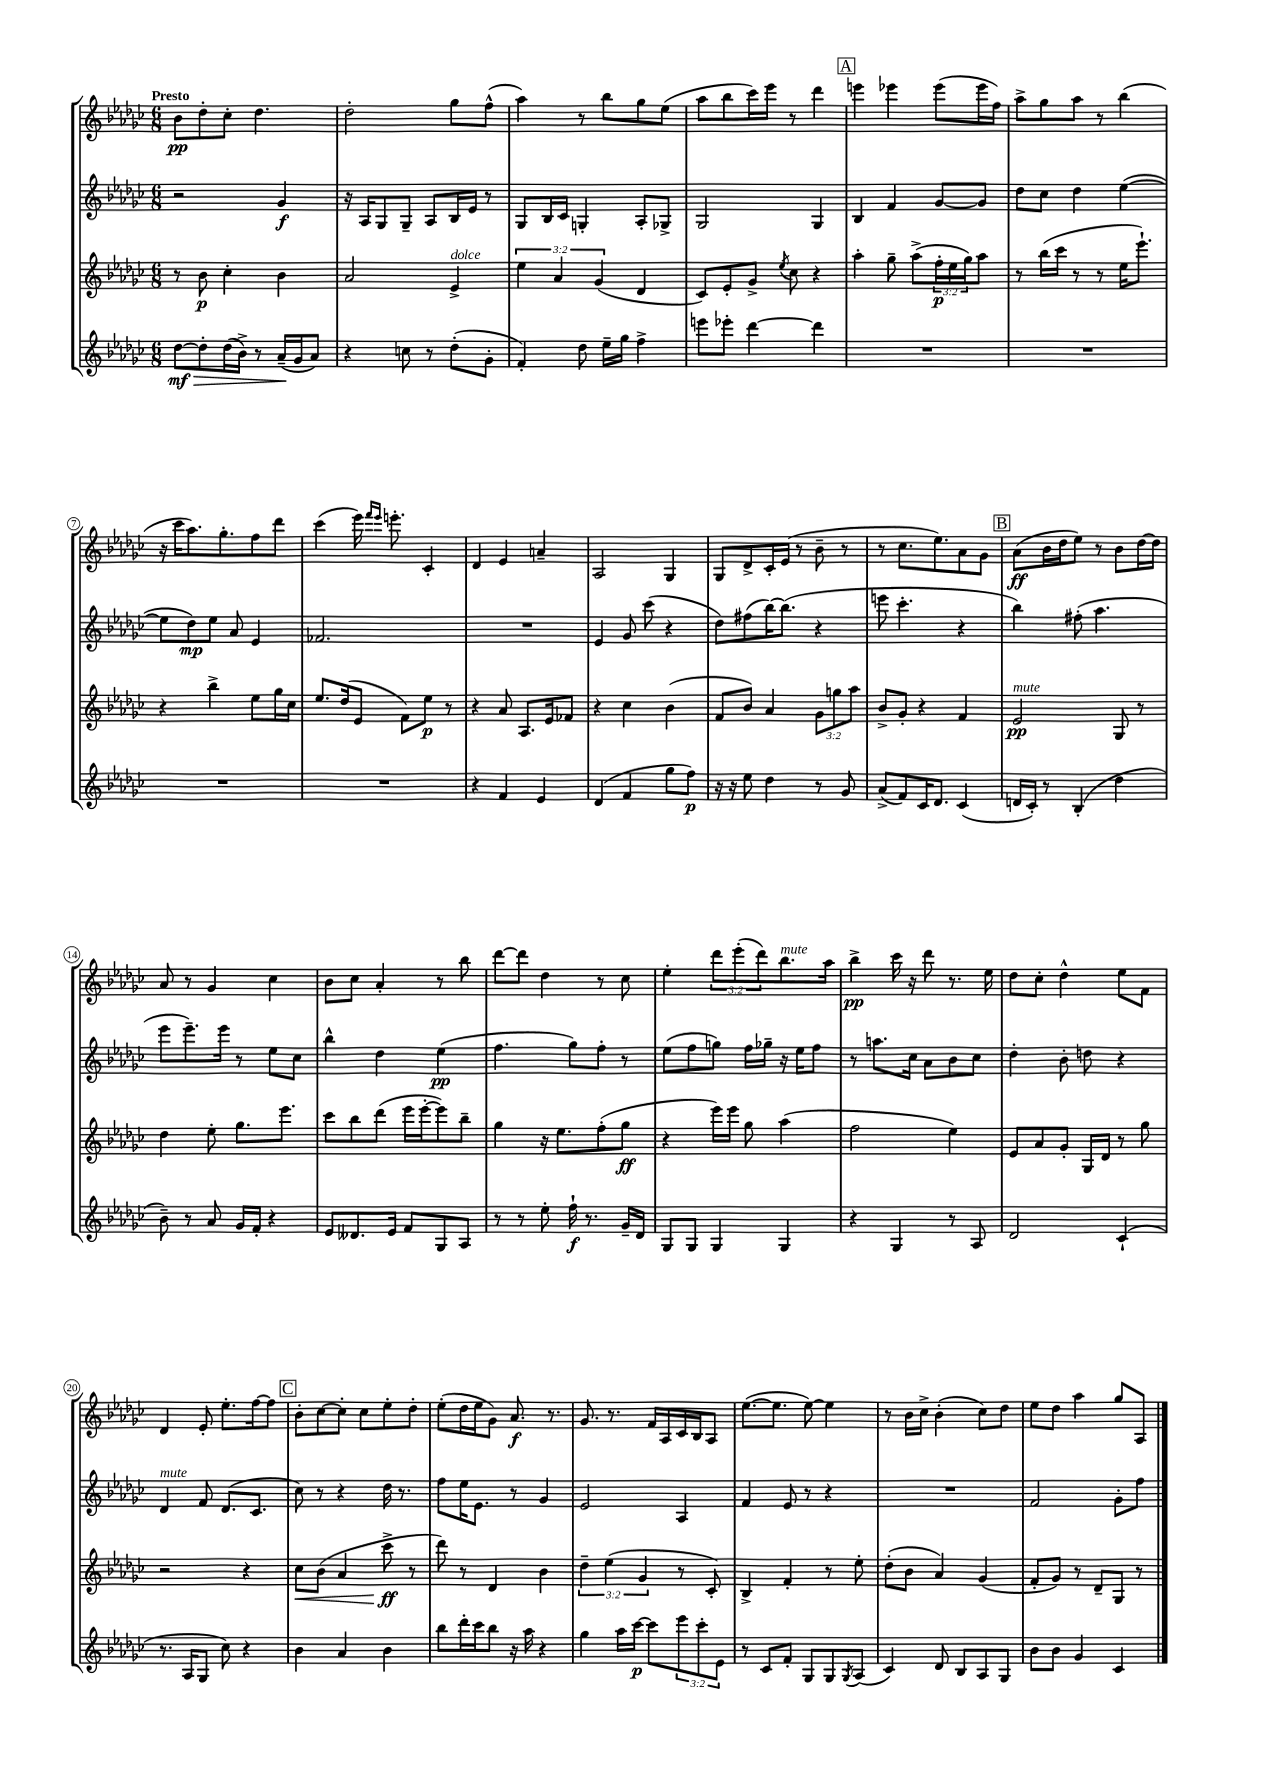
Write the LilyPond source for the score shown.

<<
\new StaffGroup <<
\new Staff = "s0" {
    \clef treble \key ges \major \numericTimeSignature \time 6/8 \override Staff.TupletNumber.text = #tuplet-number::calc-fraction-text \tempo "Presto"
    bes'8\pp des''8-. ces''8-. des''4. |
    des''2-. ges''8 f''8-^( |
    aes''4) r8 bes''8 ges''8 ees''8( |
    aes''8 bes''8 ces'''16) ees'''16 r8 des'''4 |
    \mark \markup { \box "A" } e'''4 ees'''4 ees'''8( ees'''16 f''16) |
    aes''8-> ges''8 aes''8 r8 bes''4( |
    r16 ces'''16 aes''8.) ges''8.-. f''8 des'''8 |
    ces'''4( ees'''16) \grace { f'''16 ees'''16 } e'''8.-. ces'4-. |
    des'4 ees'4 a'4-- |
    aes2 ges4 |
    ges8 des'8-> ces'16-. ees'16( r8 bes'8-- r8 |
    r8 ces''8. ees''8.) aes'8 ges'8 |
    \mark \markup { \box "B" } aes'8\ff( bes'16 des''16 ees''8) r8 bes'8 des''16~ des''16 |
    aes'8 r8 ges'4 ces''4 |
    bes'8 ces''8 aes'4-. r8 bes''8 |
    des'''8~ des'''8 des''4 r8 ces''8 |
    ees''4-. \tuplet 3/2 { des'''8 ees'''8-.( des'''8) } bes''8.^\markup { \italic "mute" } aes''16 |
    bes''4->\pp ces'''16 r16 des'''8 r8. ees''16 |
    des''8 ces''8-. des''4-^ ees''8 f'8 |
    des'4 ees'8-. ees''8.-. f''16~ f''8 |
    \mark \markup { \box "C" } bes'8-. ces''8~ ces''8-. ces''8 ees''8-. des''8-. |
    ees''8-.( des''16 ees''16 ges'8) aes'8.\f r8. |
    ges'8. r8. f'16 aes16 ces'16 bes16 aes8 |
    ees''8.~( ees''8. ees''8~) ees''4 |
    r8 bes'16 ces''16-> bes'4-.( ces''8) des''8 |
    ees''8 des''8 aes''4 ges''8 aes8 \bar "|." |
}
\new Staff = "s1" {
    \clef treble \key ges \major \numericTimeSignature \time 6/8
    r2 ges'4\f |
    r16 aes16 ges8 ges8-- aes8 bes16 ees'16 r8 |
    ges8 bes16 ces'16 g4-. aes8-. ges8-> |
    ges2 ges4 |
    \mark \markup { \box "A" } bes4 f'4 ges'8~ ges'8 |
    des''8 ces''8 des''4 ees''4~( |
    ees''8 des''8\mp) ees''8 aes'8 ees'4 |
    fes'2. |
    R2. |
    ees'4 ges'8 ces'''8( r4 |
    des''8) fis''8( bes''16~) bes''8.( r4 |
    e'''8 ces'''4.-. r4 |
    \mark \markup { \box "B" } bes''4) fis''8-.( aes''4. |
    ees'''8 ees'''8.--) ees'''16 r8 ees''8 ces''8 |
    bes''4-^ des''4 ees''4\pp( |
    f''4. ges''8) f''8-. r8 |
    ees''8( f''8 g''8) f''16 ges''16-- r16 ees''16 f''8 |
    r8 a''8. ces''16 aes'8 bes'8 ces''8 |
    des''4-. bes'8-. d''8 r4 |
    des'4^\markup { \italic "mute" } f'8 des'8.( ces'8. |
    \mark \markup { \box "C" } ces''8) r8 r4 des''16 r8. |
    f''8 ees''16 ees'8. r8 ges'4 |
    ees'2 aes4 |
    f'4 ees'8 r8 r4 |
    R2. |
    f'2 ges'8-. f''8 \bar "|." |
}
\new Staff = "s2" {
    \clef treble \key ges \major \numericTimeSignature \time 6/8 \override Staff.TupletNumber.text = #tuplet-number::calc-fraction-text
    r8 bes'8\p ces''4-. bes'4 |
    aes'2 ees'4->^\markup { \italic "dolce" } |
    \tuplet 3/2 { ees''4 aes'4 ges'4( } des'4 |
    ces'8) ees'8-. ges'8-> \acciaccatura { ees''8 } ces''8 r4 |
    \mark \markup { \box "A" } aes''4-. ges''8-- aes''8->( \tuplet 3/2 { f''16-.\p ees''16 ges''16) } aes''8 |
    r8 bes''16( ces'''16 r8 r8 ees''16 ees'''8.-!) |
    r4 bes''4-> ees''8 ges''16 ces''16 |
    ees''8. des''16( ees'8 f'8) ees''8\p r8 |
    r4 aes'8 aes8. ees'16 fes'8 |
    r4 ces''4 bes'4( |
    f'8 bes'8) aes'4 \tuplet 3/2 { ges'8 g''8 aes''8 } |
    bes'8-> ges'8-. r4 f'4 |
    \mark \markup { \box "B" } ees'2\pp^\markup { \italic "mute" } ges8 r8 |
    des''4 ees''8-. ges''8. ees'''8. |
    ces'''8 bes''8 des'''8( ees'''16 ees'''16~-. ees'''8) bes''8-- |
    ges''4 r16 ees''8. f''8-.( ges''8\ff |
    r4 ees'''16) ees'''16 ges''8 aes''4( |
    f''2 ees''4) |
    ees'8 aes'8 ges'8-. ges16 des'16 r8 ges''8 |
    r2 r4 |
    \mark \markup { \box "C" } ces''8\< bes'8( aes'4 ces'''8->\ff\! r8 |
    des'''8) r8 des'4 bes'4 |
    \tuplet 3/2 { des''4-- ees''4( ges'4 } r8 ces'8-.) |
    bes4-> f'4-. r8 ees''8-. |
    des''8-.( bes'8 aes'4) ges'4( |
    f'8-. ges'8) r8 des'8-- ges8 r8 \bar "|." |
}
\new Staff = "s3" {
    \clef treble \key ges \major \numericTimeSignature \time 6/8 \override Staff.TupletNumber.text = #tuplet-number::calc-fraction-text
    des''8~\mf\> des''8-. des''16( bes'16->) r8 aes'16--\!( ges'16 aes'8) |
    r4 c''8 r8 des''8-.( ges'8-. |
    f'4-.) des''8 ees''16-- ges''16 f''4-> |
    e'''8 ees'''8-. des'''4~ des'''4 |
    \mark \markup { \box "A" } R2. |
    R2. |
    R2. |
    R2. |
    r4 f'4 ees'4 |
    des'4( f'4 ges''8 f''8\p) |
    r16 r16 ees''8 des''4 r8 ges'8 |
    aes'8->( f'8) ces'16 des'8. ces'4( |
    \mark \markup { \box "B" } d'16 ces'16-.) r8 bes4-.( des''4 |
    bes'8--) r8 aes'8 ges'16 f'16-. r4 |
    ees'8 deses'8. ees'16 f'8 ges8 aes8 |
    r8 r8 ees''8-. f''16-!\f r8. ges'16-- des'16 |
    ges8 ges8 ges4 ges4 |
    r4 ges4 r8 aes8 |
    des'2 ces'4-!( |
    r8. aes16 ges8 ces''8) r4 |
    \mark \markup { \box "C" } bes'4 aes'4 bes'4 |
    bes''8 des'''16-. ces'''16 bes''8 r16 aes''16 r4 |
    ges''4 aes''16 ces'''16~\p ces'''8 \tuplet 3/2 { ees'''8 ces'''8-. ees'8 } |
    r8 ces'8 f'8-. ges8 ges8 \acciaccatura { ges8 } aes8( |
    ces'4) des'8 bes8 aes8 ges8 |
    bes'8 bes'8 ges'4 ces'4 \bar "|." |
}
>>
>>
\layout { \context { \Score \override BarNumber.stencil = #(make-stencil-circler 0.1 0.3 ly:text-interface::print) } }
